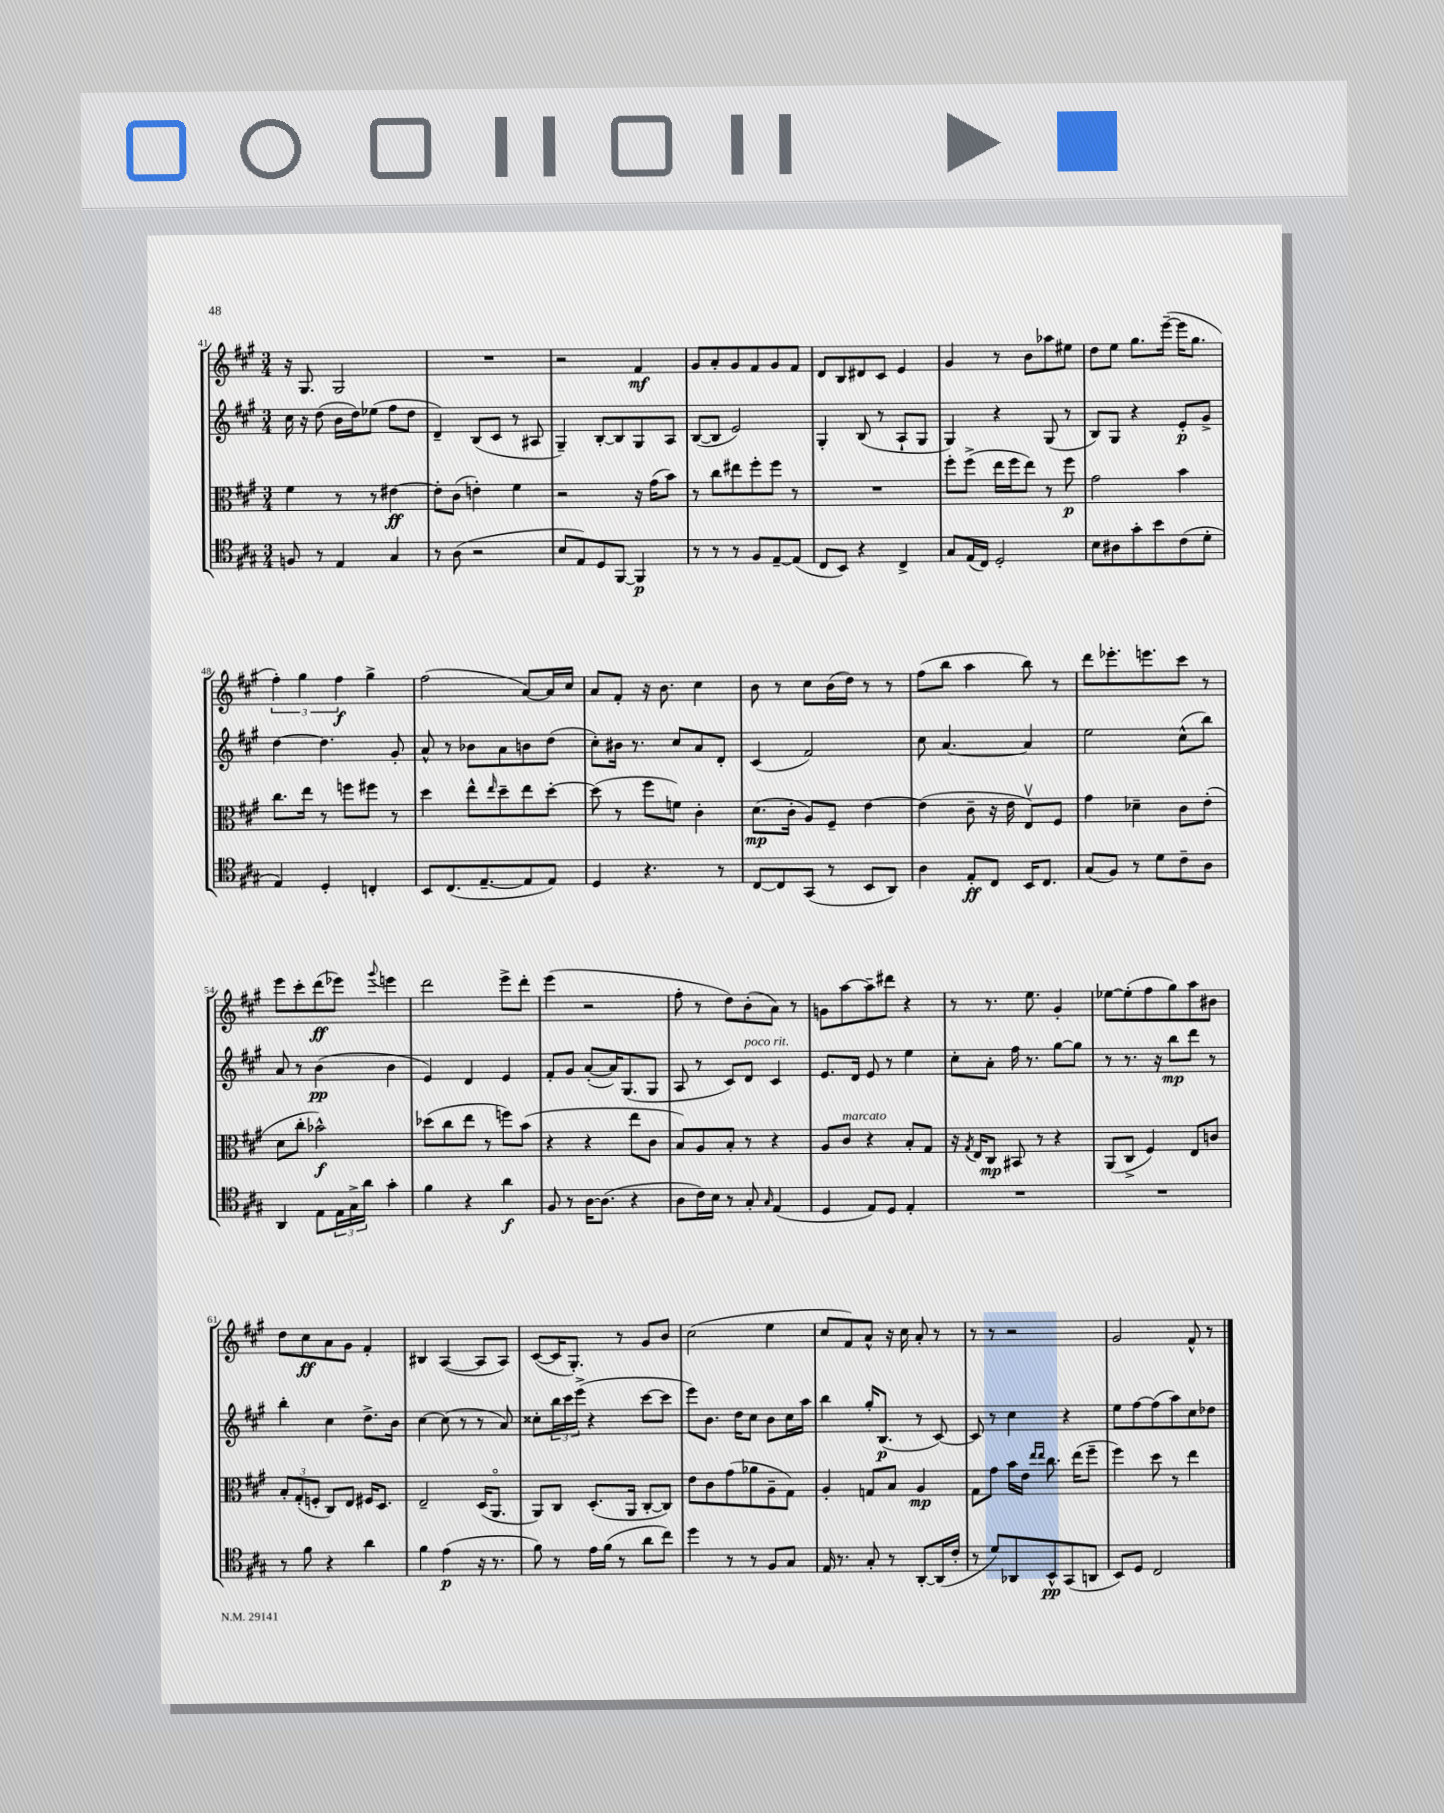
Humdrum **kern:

**kern	**dynam	**kern	**dynam	**kern	**dynam	**kern	**dynam
*part4	*part4	*part3	*part3	*part2	*part2	*part1	*part1
*staff4	*staff4	*staff3	*staff3	*staff2	*staff2	*staff1	*staff1
*clefC4	*	*clefC3	*	*clefG2	*	*clefG2	*
*k[f#c#g#]	*	*k[f#c#g#]	*	*k[f#c#g#]	*	*k[f#c#g#]	*
*M3/4	*	*M3/4	*	*M3/4	*	*M3/4	*
=41	=41	=41	=41	=41	=41	=41	=41
8Fn/	.	4f#\	.	16cc#\	.	16r	.
.	.	.	.	16r	.	8.G#/	.
8r	.	.	.	(8dd\	.	.	.
4E/	.	8r	.	16b\LL	.	2G#/	.
.	.	.	.	16dd\J)	.	.	.
.	.	8r	.	(8ee-X\J	.	.	.
4G#/	.	[4e#X\	ff	8ff#\L	.	.	.
.	.	.	.	8dd\J	.	.	.
=42	=42	=42	=42	=42	=42	=42	=42
8r	.	8e#'\L]	.	4d~/)	.	2.r	.
(8A\	.	(8c#\J	.	.	.	.	.
2r	.	4en'\)	.	(8B/L	.	.	.
.	.	.	.	8c#/J	.	.	.
.	.	4f#\	.	8r	.	.	.
.	.	.	.	8A#X/	.	.	.
=43	=43	=43	=43	=43	=43	=43	=43
8B/L	.	2r	.	4G#~/)	.	2r	.
8E/)	.	.	.	.	.	.	.
8D/	.	.	.	[8B'/L	.	.	.
[8FF#/J	.	.	.	8B/]	.	.	.
4FF#/]	p	16r	.	8G#/	.	4f#/	mf
.	.	(16g#\KL	.	.	.	.	.
.	.	8b\J)	.	8A/J	.	.	.
=44	=44	=44	=44	=44	=44	=44	=44
8r	.	8r	.	([8B/L	.	8g#/L	.
8r	.	8cc#\L	.	8B/J]	.	8a'/	.
8r	.	8ee#X\	.	2e/)	.	8g#/	.
8F#/L	.	8ff#'\	.	.	.	8f#/	.
[8E~/	.	8ff#\J	.	.	.	8g#/	.
(8E/J]	.	8r	.	.	.	8f#/J	.
=45	=45	=45	=45	=45	=45	=45	=45
8C#/L	.	2.r	.	4G#'/	.	8d/L	.
8BB/J)	.	.	.	.	.	8B/	.
4r	.	.	.	(8B/	.	8d#X/	.
.	.	.	.	8r	.	8c#/J	.
4C#^/	.	.	.	8A`/L	.	4e/	.
.	.	.	.	8G#/J	.	.	.
=46	=46	=46	=46	=46	=46	=46	=46
8G#/L	.	8ff#'\L	.	4G#/)	.	4g#/	.
(16E/L	.	(8ff#^\J	.	.	.	.	.
16C#/JJ)	.	.	.	.	.	.	.
2D'/	.	16ee\LL	.	4r	.	8r	.
.	.	16ff#\J	.	.	.	.	.
.	.	8ee\J)	.	.	.	8b\L	.
.	.	8r	.	(8G#/	.	8aa-X\	.
.	.	8ff#\	p	8r	.	8ee#X\J	.
=47	=47	=47	=47	=47	=47	=47	=47
8B\L	.	2g#\	.	8B/L)	.	8dd\L	.
8A#X\	.	.	.	8G#/J	.	8ee\J	.
8g#'\	.	.	.	4r	.	8.gg#\L	.
8b\	.	.	.	.	.	.	.
.	.	.	.	.	.	([16eee~\Jk	.
(8c#\	.	4b\	.	8e'/L	p	16eee\KL]	.
.	.	.	.	.	.	8.gg#\J	.
8d'\J	.	.	.	8g#^/J	.	.	.
!!LO:LB:g=z
=48	=48	=48	=48	=48	=48	=48	=48
4E/)	.	8.cc#\L	.	[4dd\	.	6ff#'\)	.
.	.	.	.	.	.	6gg#\	.
.	.	16ee\Jk	.	.	.	.	.
4D'/	.	8r	.	4.dd\]	.	.	.
.	.	.	.	.	.	6ff#\	f
.	.	8ffn\L	.	.	.	.	.
4Cn'/	.	8ff#X\J	.	.	.	4gg#^\	.
.	.	8r	.	8g#'/	.	.	.
=49	=49	=49	=49	=49	=49	=49	=49
8BB/L	.	4dd\	.	8a^^/	.	(2ff#\	.
(8.C#/	.	.	.	8r	.	.	.
.	.	8ee^^\L	.	8b-X\L	.	.	.
[8.E~/	.	.	.	.	.	.	.
.	.	16qqee/	.	.	.	.	.
.	.	8dd~\	.	8a\	.	.	.
8E/]	.	8ee\	.	8bn\	.	[8a/L)	.
8E/J)	.	[8dd'\J	.	(8dd\J	.	16a/L]	.
.	.	.	.	.	.	16cc#/JJ	.
=50	=50	=50	=50	=50	=50	=50	=50
4D/	.	(8dd\]	.	8cc#'\L)	.	8a/L	.
.	.	8r	.	16b#X\Jk	.	8f#'/J	.
.	.	.	.	8.r	.	.	.
4.r	.	8ff#\L	.	.	.	16r	.
.	.	.	.	.	.	8.b\	.
.	.	8fn\J)	.	8cc#/L	.	.	.
.	.	4c#'\	.	8a/	.	4cc#\	.
8r	.	.	.	8d'/J	.	.	.
=51	=51	=51	=51	=51	=51	=51	=51
[8C#/L	.	(8.d\L	mp	(4c#/	.	8b\	.
8C#/]	.	.	.	.	.	8r	.
.	.	16c#'\Jk	.	.	.	.	.
(8GG#/J	.	8A/L)	.	2f#/)	.	8cc#\L	.
8r	.	8F#~/J	.	.	.	(16b\L	.
.	.	.	.	.	.	16dd\JJ)	.
8BB/L	.	[4e\	.	.	.	8r	.
8AA/J)	.	.	.	.	.	8r	.
=52	=52	=52	=52	=52	=52	=52	=52
4A\	.	(4e\]	.	8cc#\	.	(8ff#\L	.
.	.	.	.	[4.a/	.	8bb\J	.
8E'/L	ff	8c#~\	.	.	.	4aa\	.
8C#/J	.	16r	.	.	.	.	.
.	.	16e\	.	.	.	.	.
16BB/KL	.	8Ev/L)	.	4a/]	.	8bb\)	.
8.C#/J	.	.	.	.	.	.	.
.	.	8F#/J	.	.	.	8r	.
=53	=53	=53	=53	=53	=53	=53	=53
(8G#/L	.	4g#\	.	2ee\	.	8ddd\L	.
8F#/J)	.	.	.	.	.	8.eee-X'\	.
8r	.	4d-X~\	.	.	.	.	.
.	.	.	.	.	.	8.eeen\	.
8d\L	.	.	.	.	.	.	.
8c#~\	.	8c#\L	.	(8cc#^^\L	.	8ccc#\J	.
8A\J	.	(8e'\J	.	8bb\J)	.	8r	.
!!LO:LB:g=z
=54	=54	=54	=54	=54	=54	=54	=54
4AA/	.	8d\L	.	8a/	.	8eee\L	.
.	.	8cc#'\J	.	8r	.	8ccc#'\	.
8E\L	.	2b-X^^\)	f	(4b\	pp	(8ddd\	ff
24E\L	.	.	.	.	.	8eee-X\J)	.
24G#^\	.	.	.	.	.	.	.
24a\JJ	.	.	.	.	.	.	.
.	.	.	.	.	.	8qqggg#/	.
4g#'\	.	.	.	4b\	.	4eeen\	.
=55	=55	=55	=55	=55	=55	=55	=55
4f#\	.	(8dd-X\L	.	4e/)	.	2ddd\	.
.	.	8cc#\	.	.	.	.	.
4r	.	8ee\J	.	4d/	.	.	.
.	.	8r	.	.	.	.	.
4a\	f	8ffn\L)	.	4e/	.	8eee^\L	.
.	.	(8b\J	.	.	.	8ddd'\J	.
=56	=56	=56	=56	=56	=56	=56	=56
8F#/	.	4r	.	8f#'/L	.	(4eee\	.
8r	.	.	.	8g#/J	.	.	.
[16A\KL	.	4r	.	([8a'/L	.	2r	.
(8.A\J]	.	.	.	.	.	.	.
.	.	.	.	16a/K])	.	.	.
.	.	.	.	(8.G#/	.	.	.
4r	.	8ee\L	.	.	.	.	.
.	.	8c#\J	.	8G#/J	.	.	.
=57	=57	=57	=57	=57	=57	=57	=57
8A\L	.	8B/L)	.	8A/	.	8ff#'\	.
16c#\L)	.	8A/	.	8r	.	8r	.
16B\JJ	.	.	.	.	.	.	.
8r	.	8B'/J	.	8c#/L)	.	8dd\L)	.
!	!	!	!	!LO:TX:a:i:t=poco rit.	!	!	!
8G#'/	.	8r	.	8d/J	.	(8b'\	.
16qqG#/	.	.	.	.	.	.	.
(4E/	.	4r	.	4c#/	.	8a\J)	.
.	.	.	.	.	.	8r	.
=58	=58	=58	=58	=58	=58	=58	=58
4D/	.	8A/L	.	8.e/L	.	8gn\L	.
!	!	!LO:TX:a:i:t=marcato	!	!	!	!	!
.	.	8c#/J	.	.	.	[8aa\	.
.	.	.	.	16d/Jk	.	.	.
8E/L)	.	4r	.	8e/	.	8aa~\]	.
8D/J	.	.	.	8r	.	8ddd#X\J	.
4E'/	.	8B'/L	.	4ee\	.	4r	.
.	.	8G#/J	.	.	.	.	.
=59	=59	=59	=59	=59	=59	=59	=59
2.r	.	16r	.	8cc#'\L	.	8r	.
.	.	8qG#/	.	.	.	.	.
.	.	16E/KL	.	.	.	.	.
.	.	8C#/J	mp	8a'\J	.	8.r	.
.	.	8BB#X/	.	16ff#\	.	.	.
.	.	.	.	8.r	.	8.ee\	.
.	.	8r	.	.	.	.	.
.	.	4r	.	[8gg#\L	.	4g#'/	.
.	.	.	.	8gg#\J]	.	.	.
=60	=60	=60	=60	=60	=60	=60	=60
2.r	.	(8AA/L	.	8r	.	[8ee-X\L	.
.	.	8C#^/J	.	8.r	.	(8ee-'\]	.
.	.	4F#/)	.	.	.	8ff#\	.
.	.	.	.	16r	.	.	.
.	.	.	.	8bb\L	mp	8gg#\)	.
.	.	8E/L	.	8ddd\J	.	8aa\	.
.	.	8cn/J	.	8r	.	8b#X\J	.
!!LO:LB:g=z
=61	=61	=61	=61	=61	=61	=61	=61
8r	.	12B'/L	.	4bb'\	.	8dd\L	.
.	.	(12G#'/	.	.	.	.	.
8f#\	.	.	.	.	.	8cc#\	ff
.	.	12Fn'/J	.	.	.	.	.
4r	.	8C#/L)	.	4cc#\	.	8a\	.
.	.	8E/J	.	.	.	8g#\J	.
4a\	.	16F#X/KL	.	8.dd^\L	.	4f#'/	.
.	.	8.D/J	.	.	.	.	.
.	.	.	.	16b\Jk	.	.	.
=62	=62	=62	=62	=62	=62	=62	=62
4f#\	.	2E~/	.	[4cc#\	.	4B#X/	.
(4e\	p	.	.	(8cc#\]	.	([4A/	.
.	.	.	.	8r	.	.	.
16r	.	(16D/KL	.	8r	.	8A/L]	.
8.r	.	8.AA/J	.	.	.	.	.
.	.	.	.	8a/)	.	8A/J)	.
=63	=63	=63	=63	=63	=63	=63	=63
8f#\)	.	8AA/L)	.	8cc##X'\L	.	([8c#/L	.
8r	.	8C#/J	.	24bb\L	.	16c#/K]	.
.	.	.	.	24ccc#\	.	.	.
.	.	.	.	.	.	8.G#'/J)	.
.	.	.	.	(24eee^\JJ	.	.	.
16e\LL	.	(8.D'/L	.	4r	.	.	.
(16f#\JJ	.	.	.	.	.	.	.
8r	.	.	.	.	.	8r	.
.	.	16AA/Jk	.	.	.	.	.
8a\L	.	[8C#'/L	.	[8ccc#\L	.	8g#/L	.
8cc#\J)	.	8C#/J])	.	8ccc#\J]	.	8b/J	.
=64	=64	=64	=64	=64	=64	=64	=64
4dd\	.	8e\L	.	8eee\L)	.	(2cc#\	.
.	.	8c#\	.	8.b\J	.	.	.
8r	.	(8g#\	.	.	.	.	.
.	.	.	.	16dd\KL	.	.	.
8r	.	8a-X\	.	8cc#\J	.	.	.
8F#/L	.	8A~\	.	8b\L	.	4ee\	.
8G#/J	.	8G#\J)	.	16cc#\L	.	.	.
.	.	.	.	16aa\JJ	.	.	.
=65	=65	=65	=65	=65	=65	=65	=65
16E/	.	4A'/	.	4bb\	.	8cc#/L	.
8.r	.	.	.	.	.	.	.
.	.	.	.	.	.	8f#/)	.
8G#'/	.	8Gn/L	.	16gg#'/KL	.	8a^^/J	.
.	.	.	.	(8.B/J	p	.	.
8r	.	8B/J	.	.	.	16r	.
.	.	.	.	.	.	16cc#\	.
[8AA'/L	.	4A/	mp	8r	.	8a'/	.
(16AA/L]	.	.	.	[8c#/)	.	8r	.
16c#'/JJ	.	.	.	.	.	.	.
=66	=66	=66	=66	=66	=66	=66	=66
8r	.	8G#\L	.	8c#/]	.	8r	.
8d/L)	.	8g#\J	.	8r	.	8r	.
8AA-X/	.	16b\LL	.	4cc#\	.	2r	.
.	.	16e\JJ	.	.	.	.	.
.	.	16qqee/LL	.	.	.	.	.
.	.	16qqee/JJ	.	.	.	.	.
8BB^^/	pp	8.cc#\	.	.	.	.	.
(8GG#/	.	.	.	4r	.	.	.
.	.	(16ee\KL	.	.	.	.	.
8AAn/J	.	8ff#~\J	.	.	.	.	.
=67	=67	=67	=67	=67	=67	=67	=67
8BB/L)	.	4ff#\)	.	8ee\L	.	2g#/	.
8D/J	.	.	.	[8ff#\	.	.	.
2C#/	.	8dd\	.	(8ff#\]	.	.	.
.	.	8r	.	8aa\)	.	.	.
.	.	4ee\	.	8cc#\	.	8f#^^/	.
.	.	.	.	8dd-X\J	.	8r	.
==	==	==	==	==	==	==	==
*-	*-	*-	*-	*-	*-	*-	*-
